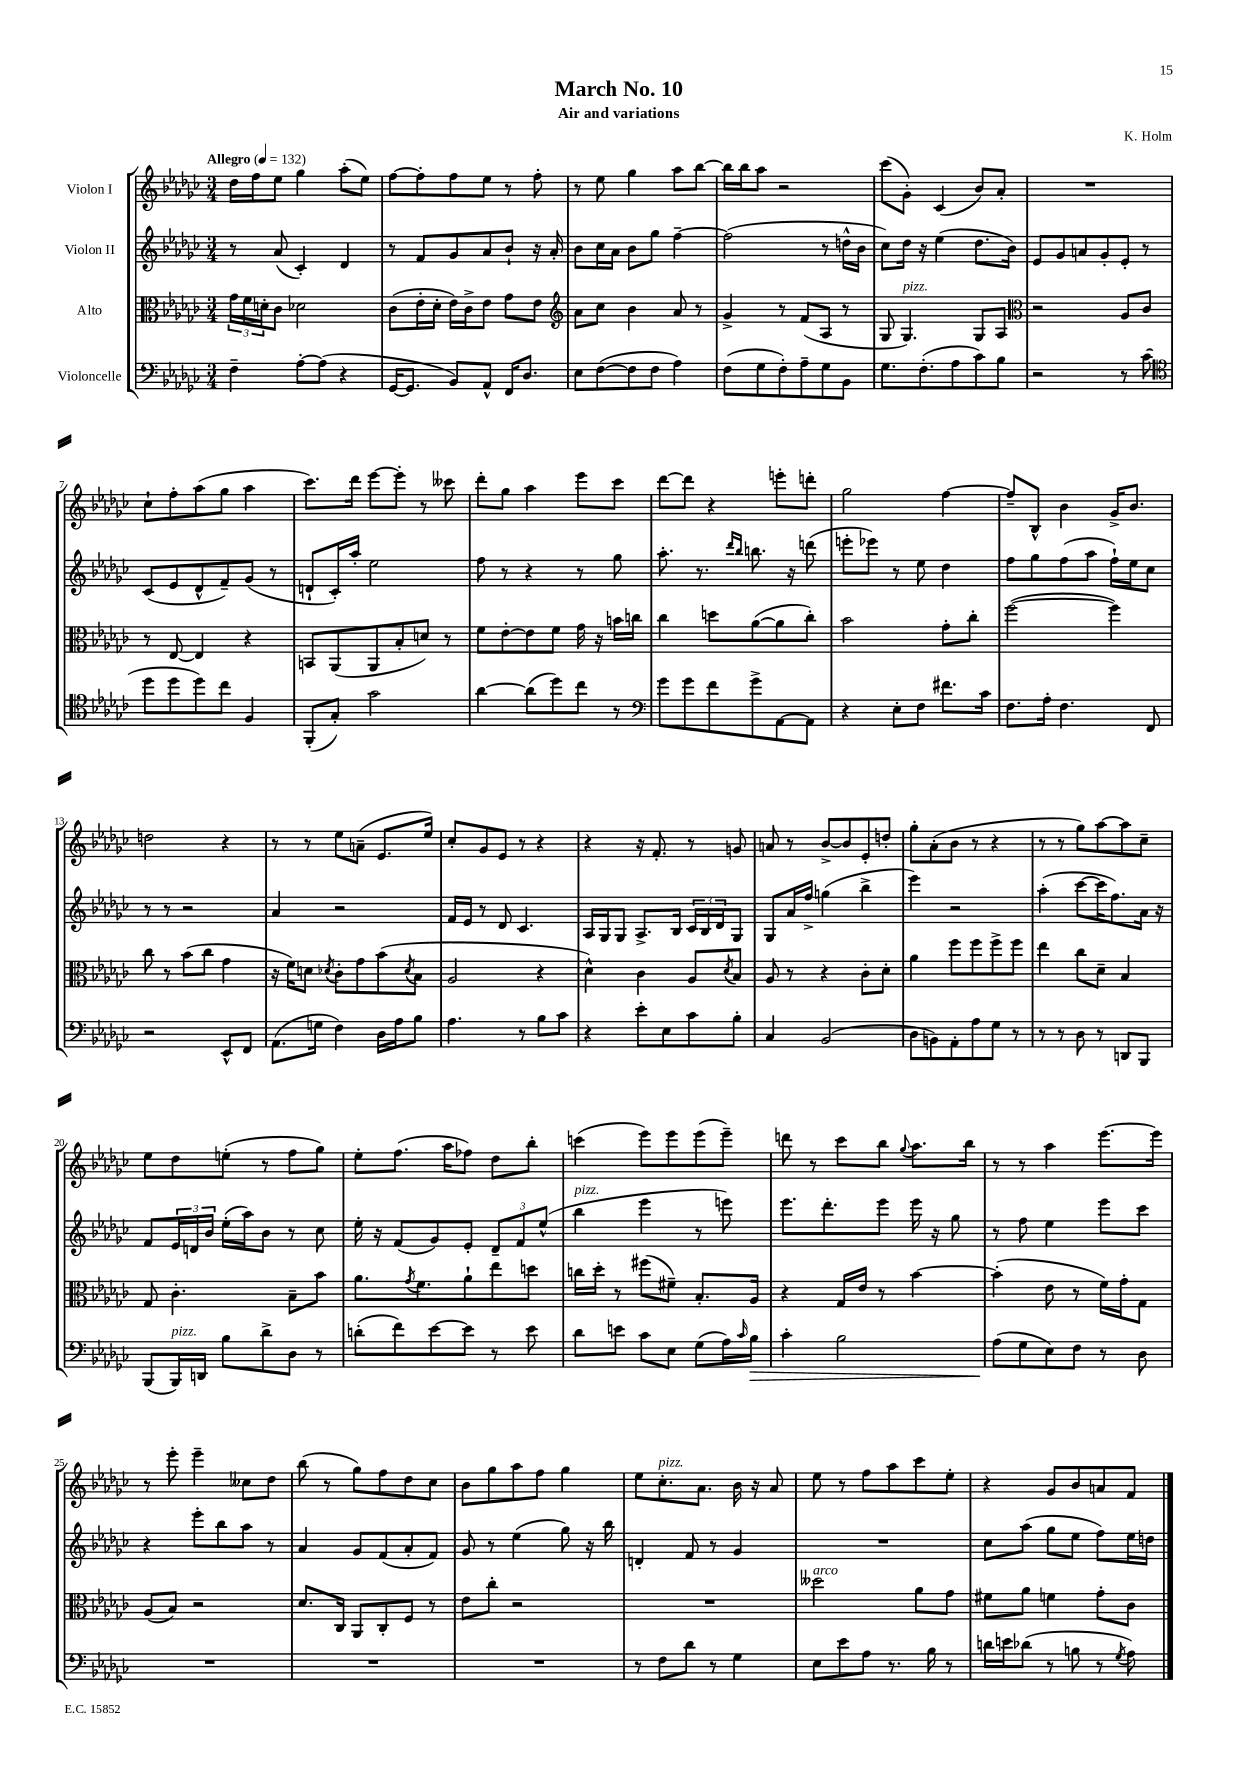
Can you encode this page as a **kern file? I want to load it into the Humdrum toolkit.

**kern	**kern	**kern	**kern
*staff4	*staff3	*staff2	*staff1
*clefF4	*clefC3	*clefG2	*clefG2
*k[b-e-a-d-g-c-]	*k[b-e-a-d-g-c-]	*k[b-e-a-d-g-c-]	*k[b-e-a-d-g-c-]
*M3/4	*M3/4	*M3/4	*M3/4
*MM132	*MM132	*MM132	*MM132
4F~	24g-	8r	16dd-
.	24f	.	.
.	.	.	16ff
.	24d'	.	.
.	8c-	(8a-	8ee-
[8A-'	2d-	4c-')	4gg-
(8A-]	.	.	.
4r	.	4d-	(8aa-'
.	.	.	8ee-)
=	=	=	=
[16GG-	(8c-	8r	[8ff
8.GG-]	.	.	.
.	16e-'	8f	8ff']
.	16d-'	.	.
8BB-)	16e-)	8g-	8ff
.	16c-^	.	.
8AA-^^	8e-	8a-	8ee-
16FF	8g-	8b-`	8r
8.D-	.	.	.
.	8e-	16r	8ff'
.	.	16a-'	.
=	=	=	=
*	*clefG2	*	*
8E-	8a-	8b-	8r
([8F	8cc-	16cc-	8ee-
.	.	16a-	.
8F]	4b-	8b-	4gg-
8F	.	8gg-	.
4A-)	8a-	[4ff~	8aa-
.	8r	.	[8bb-
=	=	=	=
(8F	4g-^	(2ff]	16bb-]
.	.	.	16bb-
8G-	.	.	8aa-
8F')	8r	.	2r
8A-~	(8f	.	.
8G-	8A-	8r	.
8BB-	8r	16dd^^	.
.	.	16b-	.
=	=	=	=
8.G-	8G-	8cc-)	(8ccc-
.	4.G-)	16dd-	8g-')
(8.F'	.	16r	.
.	.	(4ee-	(4c-
8A-	.	.	.
8c-)	8G-	8.dd-	8b-)
8B-	8A-	.	8a-'
.	.	16b-)	.
=	=	=	=
*	*clefC3	*	*
2r	2r	8e-	2.r
.	.	8g-	.
.	.	8a	.
.	.	8g-'	.
8r	8A-	8e-'	.
(8c-	8c-	8r	.
=	=	=	=
*clefC4	*	*	*
8dd-	8r	(8c-	8cc-`
8dd-	[8E-	8e-	8ff'
8dd-)	4E-]	8d-^^	(8aa-
8cc-	.	8f~)	8gg-
4F	4r	(8g-	4aa-
.	.	8r	.
=	=	=	=
(8FF'	8BB	8d`	8.ccc-)
8G-')	(8AA-	16c-')	.
.	.	16aa-'	16ddd-
2g-	8AA-	2ee-	[8eee-
.	8B-'	.	8eee-']
.	8d)	.	8r
.	8r	.	8ccc--
=	=	=	=
[4a-	8f	8ff	8ddd-'
.	[8e-'	8r	8gg-
(8a-]	8e-]	4r	4aa-
8dd-)	8f	.	.
8cc-	16g-	8r	8eee-
.	16r	.	.
8r	16b	8gg-	8ccc-
.	16cc	.	.
=	=	=	=
*clefF4	*	*	*
8g-	4cc-	8.aa-'	[8ddd-
8g-	.	.	8ddd-]
.	.	8.r	.
8f	8dd	.	4r
.	.	16qqddd-	.
.	.	16qqbb-	.
8g-^	([8a-	8.bb	.
[8AA-	8a-]	.	8eee'
.	.	16r	.
8AA-]	8cc-')	(8ddd	8ddd'
=	=	=	=
4r	2b-	8eee'	2gg-
.	.	8eee-)	.
8E-'	.	8r	.
8F	.	8ee-	.
8.f#	8g-'	4dd-	[4ff
.	8cc-'	.	.
16c-	.	.	.
=	=	=	=
8.F	([2ff	8ff	8ff~]
.	.	8gg-	8B-^^
16A-'	.	.	.
4.F	.	(8ff	4b-
.	.	8aa-	.
.	4ff])	16ff`)	16g-^
.	.	16ee-	8.b-
8FF	.	8cc-	.
=	=	=	=
2r	8cc-	8r	2dd
.	8r	8r	.
.	(8b-	2r	.
.	8cc-	.	.
8EE-^^	4g-	.	4r
8FF	.	.	.
=	=	=	=
(8.AA-	16r	4a-	8r
.	16f)	.	.
.	8d	.	8r
16G	.	.	.
.	8qd-	.	.
4F)	8c-'	2r	8ee-
.	8g-	.	(8a~
16D-	(8b-	.	8.e-
16A-	.	.	.
.	8qd-	.	.
8B-	8B-	.	.
.	.	.	16ee-)
=	=	=	=
4.A-	2A-	16f	8cc-'
.	.	16e-	.
.	.	8r	8g-
.	.	8d-	8e-
8r	.	4.c-	8r
8B-	4r	.	4r
8c-	.	.	.
=	=	=	=
4r	4d-^^)	16A-	4r
.	.	16G-	.
.	.	8G-	.
8e-'	4c-	8.A-^	16r
.	.	.	8.f'
8E-	.	.	.
.	.	16B-	.
8c-	8A-	24c-	8r
.	.	24B-	.
.	.	24d-	.
.	8qd-	.	.
8B-'	8B-	8G-	8g
=	=	=	=
4C-	8A-	8G-	8a
.	8r	16a-	8r
.	.	16ff^	.
(2BB-	4r	(4gg	[8b-^
.	.	.	8b-]
.	8c-'	4bb-^	8e-'
.	8d-'	.	8dd'
=	=	=	=
8D-	4a-	4eee-)	8gg-'
8BB)	.	.	(8a-'
8AA-'	8ff	2r	8b-
8A-	8ff	.	8r
8G-	8ff^	.	4r
8r	8ff	.	.
=	=	=	=
8r	4ee-	(4aa-'	8r
8r	.	.	8r
8D-	8cc-	[8ccc-	8gg-)
8r	8d-~	16ccc-]	[8aa-
.	.	8.ff)	.
8DD	4B-	.	8aa-]
8BBB-	.	16a-	8cc-~
.	.	16r	.
=	=	=	=
(8BBB-	8G-	8f	8ee-
16BBB-)	4.c-'	24e-	8dd-
.	.	24d	.
16DD	.	.	.
.	.	24b-	.
8B-	.	(16ee-'	(8ee'
.	.	16aa-)	.
8d-^	.	8b-	8r
8D-	8B-~	8r	8ff
8r	8b-	8cc-	8gg-)
=	=	=	=
(8d'	8.a-	16ee-'	8ee-'
.	.	16r	.
8f)	.	(8f	(8.ff
.	8qg-	.	.
.	8.f	.	.
[8e-	.	8g-)	.
.	.	.	16aa-
8e-]	8a-`	8e-'	8ff-)
8r	8ee-	12d-~	8dd-
.	.	12f	.
8e-	8dd	.	8bb-'
.	.	(12ee-^^	.
=	=	=	=
8d-	16cc	4bb-	(4ccc
.	16dd-'	.	.
8e	8r	.	.
8c-	(8ff#	4eee-	8eee-)
8E-	8f#~)	.	8eee-
(8G-	8.B-'	8r	(8eee-
16A-)	.	8eee)	8eee-~)
16qqc-	.	.	.
16B-	16A-	.	.
=	=	=	=
4c-'	4r	8.eee-	8ddd
.	.	.	8r
.	.	8.ddd-'	.
2B-	16G-	.	8ccc-
.	16e-	.	.
.	8r	8eee-	8bb-
.	.	.	8qqgg-
.	[4b-	16eee-	8.aa-
.	.	16r	.
.	.	8gg-	.
.	.	.	16bb-
=	=	=	=
(8A-	(4b-']	8r	8r
8G-	.	8ff	8r
8E-)	8e-	4ee-	4aa-
8F	8r	.	.
8r	16f)	8eee-	[8.eee-
.	16g-'	.	.
8D-	8G-	8ccc-	.
.	.	.	16eee-]
=	=	=	=
2.r	(8A-	4r	8r
.	8B-)	.	8eee-'
.	2r	8eee-'	4eee-~
.	.	8bb-	.
.	.	8aa-	8cc--
.	.	8r	8dd-
=	=	=	=
2.r	8.d-	4a-	(8bb-
.	.	.	8r
.	16C-	.	.
.	8AA-	8g-	8gg-)
.	8C-'	(8f	8ff
.	8F	8a-'	8dd-
.	8r	8f)	8cc-
=	=	=	=
2.r	8e-	8g-	8b-
.	8cc-'	8r	8gg-
.	2r	(4ee-	8aa-
.	.	.	8ff
.	.	8gg-)	4gg-
.	.	16r	.
.	.	16bb-	.
=	=	=	=
8r	2.r	4d'	8ee-
8F	.	.	8.cc-'
8d-	.	8f	.
.	.	.	8.a-
8r	.	8r	.
4G-	.	4g-	16b-
.	.	.	16r
.	.	.	8a-
=	=	=	=
8E-	2dd--	2.r	8ee-
8e-	.	.	8r
8A-	.	.	8ff
8.r	.	.	8aa-
.	8a-	.	8ccc-
16B-	.	.	.
8r	8g-	.	8ee-'
=	=	=	=
16d	8f#	8cc-	4r
16e	.	.	.
(8d-	8a-	(8aa-	.
8r	4f	8gg-	8g-
8B	.	8ee-	8b-
8r	8g-'	8ff)	8a
8qG-	.	.	.
8A-)	8c-	16ee-	8f
.	.	16dd	.
==	==	==	==
*-	*-	*-	*-
